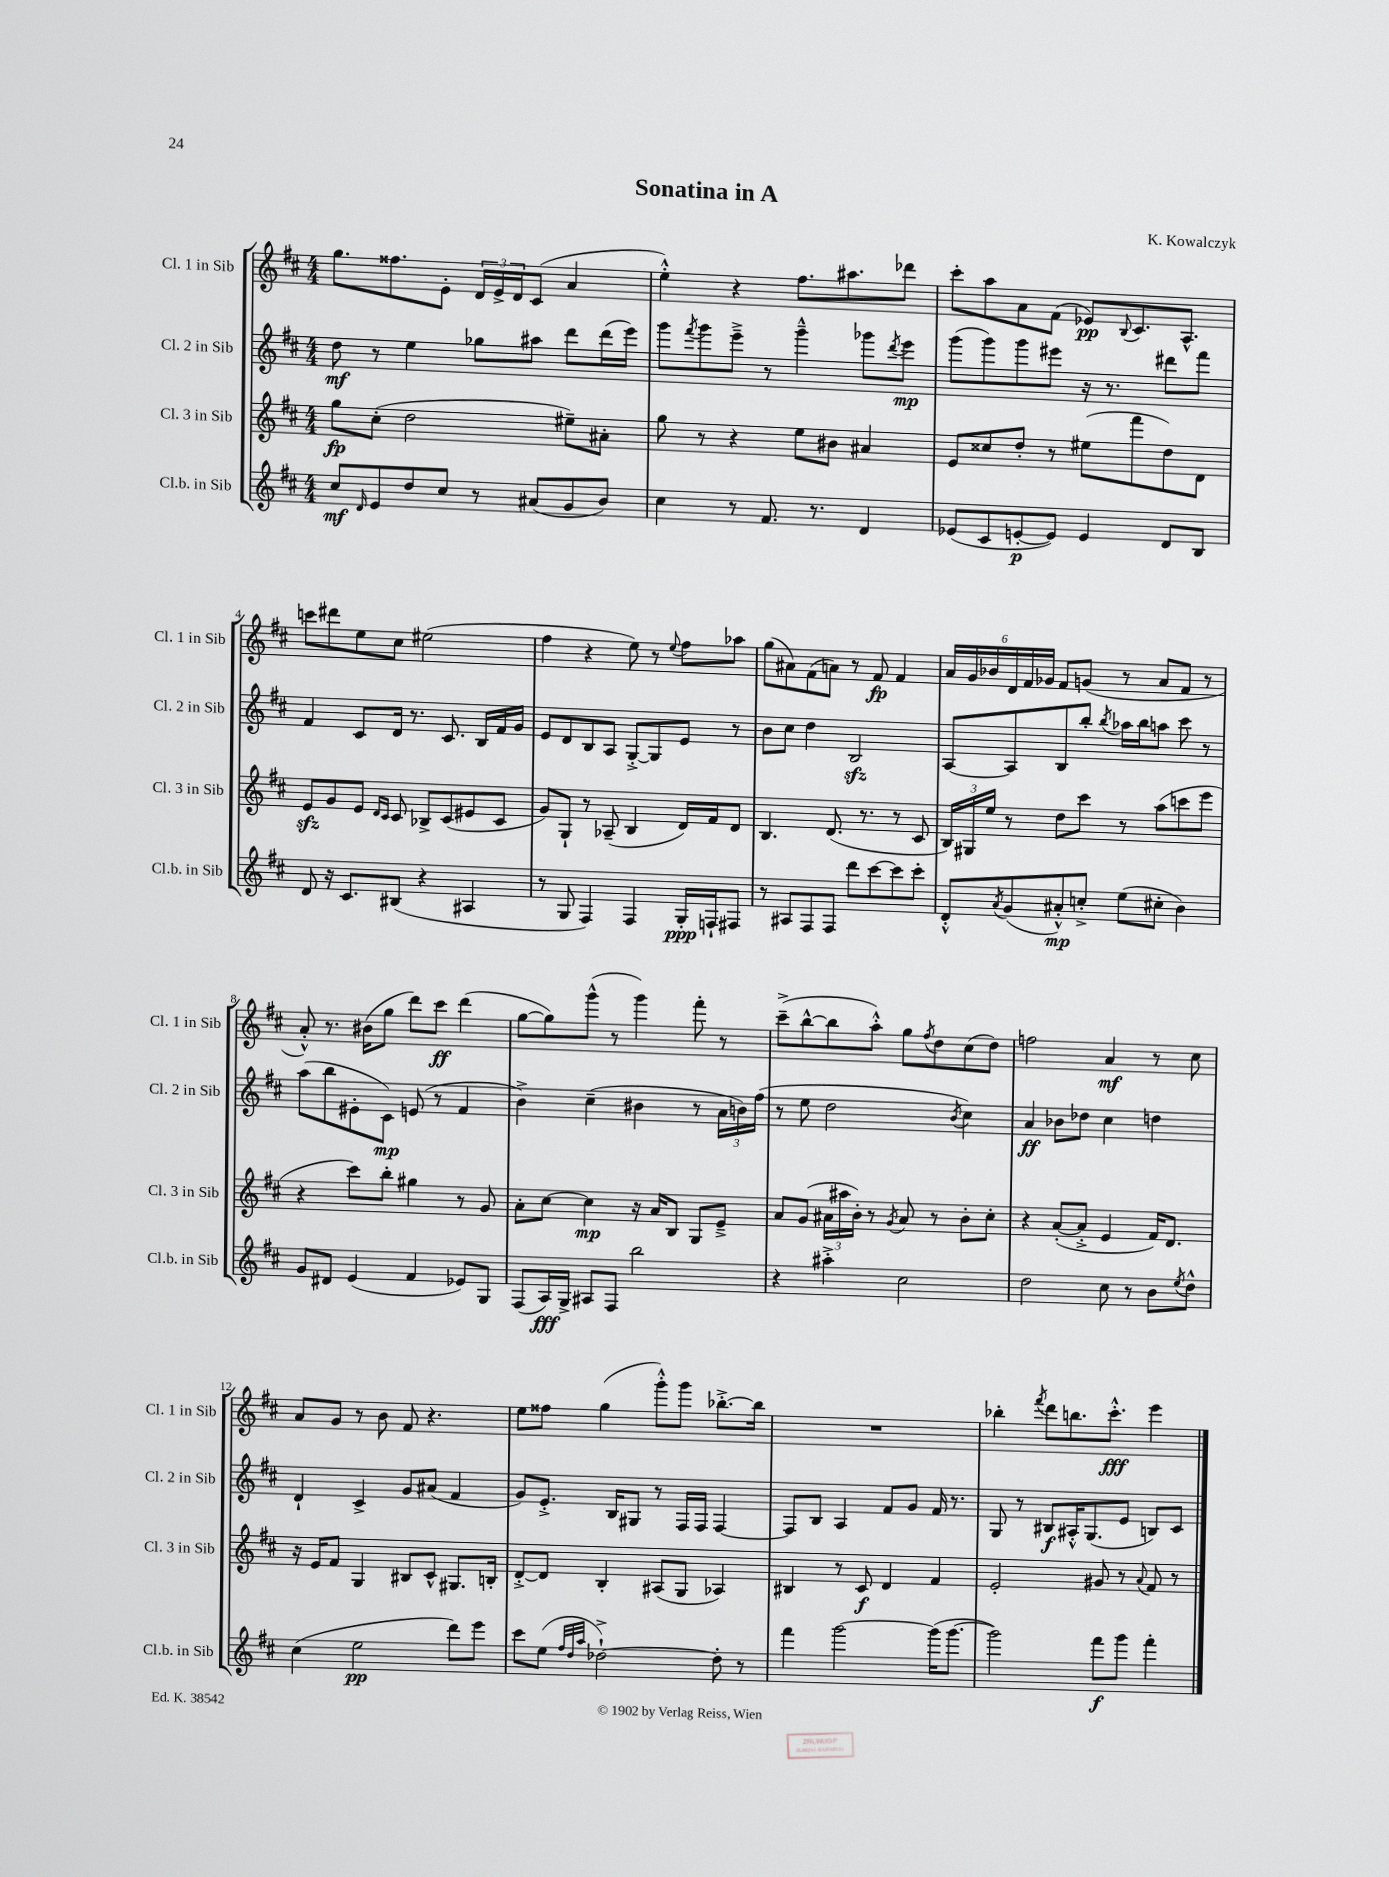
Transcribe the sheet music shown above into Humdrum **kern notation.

**kern	**kern	**kern	**kern
*staff4	*staff3	*staff2	*staff1
*clefG2	*clefG2	*clefG2	*clefG2
*k[f#c#]	*k[f#c#]	*k[f#c#]	*k[f#c#]
*M4/4	*M4/4	*M4/4	*M4/4
8cc#/L	8gg\L	8dd\	8.gg\L
16qqd/	.	.	.
8e/	(8cc#'\J	8r	.
.	.	.	8.ff##\
8dd/	2dd\	4ee\	.
8cc#/J	.	.	8e'\J
8r	.	8gg-\L	24d/LL
.	.	.	24e^/
.	.	.	24d/J
(8a#/L	.	8aa#\J	(8c#/J
8g/	8ee#~\L)	8ddd\L	4a/
8b/J)	8a#'\J	(16ddd\L	.
.	.	16eee\JJ)	.
=	=	=	=
4cc#\	8gg\	8ggg\L	4ee'^^\)
.	.	8qfff#/	.
.	8r	8ggg\	.
8r	4r	8eee~^\J	4r
8.f#/	.	8r	.
.	8ee\L	4ggg~^^\	8.ff#\L
8.r	.	.	.
.	8b#\J	.	.
.	.	.	8.aa#\
4d/	4a#/	8ggg-\L	.
.	.	8qddd/	.
.	.	8eee\J	8ddd-\J
=	=	=	=
(8e-/L	8e/L	(8ggg\L	8ccc#'\L
8c#/	8cc##/	8ggg\)	8aa\
[8e'/	8dd'/J	8ggg\	8a\
8e/]J)	8r	8eee#\J	(8f#\J
4e/	(8ee#\L	16r	8e-/L)
.	.	8.r	.
.	.	.	8qqB/
.	8fff#\	.	8.c#/
8d/L	8dd\)	8ddd#\L	.
.	.	.	8.A^^/J
8B/J	8d\J	8fff#\J	.
=	=	=	=
8d/	8e/L	4f#/	8ccc\L
16r	8g/	.	8ddd#\
8.c#/L	.	.	.
.	8e/J	8c#/L	8ee\
.	16qqd/LL	.	.
.	16qqc#/JJ	.	.
(8B#/J	8c#/	16d/Jk	8cc#\J
.	.	8.r	.
4r	8B-^/L	.	(2ee#\
.	(8c#/	8.c#/	.
4A#/	8e#/	.	.
.	.	16B/LL	.
.	8c#/J	16f#/	.
.	.	16g/JJ	.
=	=	=	=
8r	8g/L)	8e/L	4ff#\
8G/	8G`/J	8d/	.
4F#/)	8r	8B/	4r
.	(8A-~/	8A/J	.
4F#/	4B/	[8G'^/L	8ee\)
.	.	8G/]	8r
.	.	.	8qqee/
16G'/LL	16d/LL)	8e/J	8ff#\L
16F`/J	16f#/J	.	.
8F#/J	8d/J	8r	8aa-\J
=	=	=	=
8r	4.B/	8b\L	(8gg\L
8A#/L	.	8cc#\J	8a#\)
8F#/	.	4dd\	(8f#\
8F#/J	(8.d/	.	8a\J)
8ddd\L	.	2B/	8r
.	8.r	.	.
[8ccc#\	.	.	8f#/
8ccc#\]	8r	.	4f#/
8ccc#'\J	8c#/	.	.
=	=	=	=
8d'^^/L	24B/LL)	[8A/L	24a/LL
.	24G#/	.	24g/
.	24ee/JJ	.	24b-/
8qa/	.	.	.
(8g/	8r	8A/]	24d/
.	.	.	24f#/
.	.	.	24g-/JJ
8a#'^^/)	8dd\L	8B/	8f#/L
8cc'^/J	8ccc#\J	8bb'/J	(8g/J
.	.	8qbb/	.
(8ee\L	8r	16aa-\LL	8r
.	.	16bb\J	.
8cc#'\J	(8aa\L	8aa\J	8a/L
4b\)	8ccc\	8ccc#\	8f#/J
.	8eee\J	8r	8r
=	=	=	=
8g/L	4r	(8aa\L	8a'^^/)
8d#/J	.	8bb\	8.r
(4e/	8ccc#\L)	8e#'\	.
.	.	.	(16b#\LK
.	8bb'\J	8c#\J)	8gg\J
4f#/	4gg#\	(8e/	8ddd\L)
.	.	8r	8ccc#\J
8e-/L)	8r	4f#/	(4ddd\
8G/J	8g/	.	.
=	=	=	=
(8F#/L	8a'\L	4b^\)	[8gg\L
16A/L)	[8cc#\J	.	8gg\])
16G^/JJ	.	.	.
8A#/L	4cc#\]	(4cc#~\	(8ggg^^\J
8F#/J	.	.	8r
2bb\	16r	4b#\	4ggg\)
.	16a/LK	.	.
.	8B/J	.	.
.	8G/L	8r	8fff#'\
.	8e~^/J	24a\LL	8r
.	.	24b\)	.
.	.	(24ff#\JJ	.
=	=	=	=
4r	8a/L	8r	(8ccc#~^\L
.	(8g/J	8ee\	[8bb^^\
4aa#'^\	24a#\LL	2dd\	8bb\]
.	24aa#\	.	.
.	24b'\JJ)	.	.
.	8r	.	8aa'^^\J)
.	8qg/	.	.
2cc#\	8a#/	.	8gg\L
.	.	.	8qff#/
.	8r	.	8dd\
.	.	8qb/	.
.	8b'\L	4cc#\)	(8cc#\
.	8cc#'\J	.	8dd\J)
=	=	=	=
2dd\	4r	4a/	2ff\
.	([8a'/L	8b-\L	.
.	8a'^/]J	8dd-\J	.
8cc#\	4e/	4cc#\	4a/
8r	.	.	.
8b\L	16f#/LK)	4dd\	8r
.	8.d/J	.	.
8qee/	.	.	.
8dd^^\J	.	.	8cc#\
=	=	=	=
(4cc#\	16r	4d`/	8a/L
.	16e/LK	.	.
.	8f#/J	.	8g/J
2ee\	4G/	4c#^/	8r
.	.	.	8b\
.	8B#/L	8g/L	8f#/
.	8c#^^/J	(8a#/J	4.r
8ddd\L)	8.G#/L	4f#/	.
8eee\J	.	.	.
.	16B'/Jk	.	.
=	=	=	=
8ccc#\L	[8d'^/L	8g/L)	8ee\L
(8ee\J	8d/]J	8.e'^/J	8ff##\J
32qqff#/LLL	.	.	.
32qqdd/	.	.	.
32qqaa/JJJ	.	.	.
[2dd-`^\)	4B'/	.	(4gg\
.	.	16B/LK	.
.	.	8G#/J	.
.	(8A#/L	8r	8ggg'^^\L)
.	8G/J	16F#/LL	8ggg\J
.	.	16F#/JJ	.
8dd-'\]	4A-/)	[4F#/	[8.bb-'^\L
8r	.	.	.
.	.	.	16bb-\]Jk
=	=	=	=
4fff#\	4B#/	8F#/]L	1r
.	.	8B/J	.
[2ggg\	8r	4A/	.
.	8c#/	.	.
.	4d/	8f#/L	.
.	.	8g/J	.
(16ggg\]LK	4f#/	16f#/	.
[8.ggg\J	.	8.r	.
=	=	=	=
2ggg\])	2e'/	8G/	4bb-'\
.	.	8r	.
.	.	.	8qfff#/
.	.	8B#/L	8ddd\L
.	.	16A#'^^/K	8.bb\
.	.	(8.G/	.
8fff#\L	8g#/	.	.
.	.	.	8.ccc#'^^\J
8ggg\J	8r	8e/J	.
.	8qqa/	.	.
4fff#'\	8f#/	8B/L)	4eee\
.	8r	8c#/J	.
==	==	==	==
*-	*-	*-	*-
